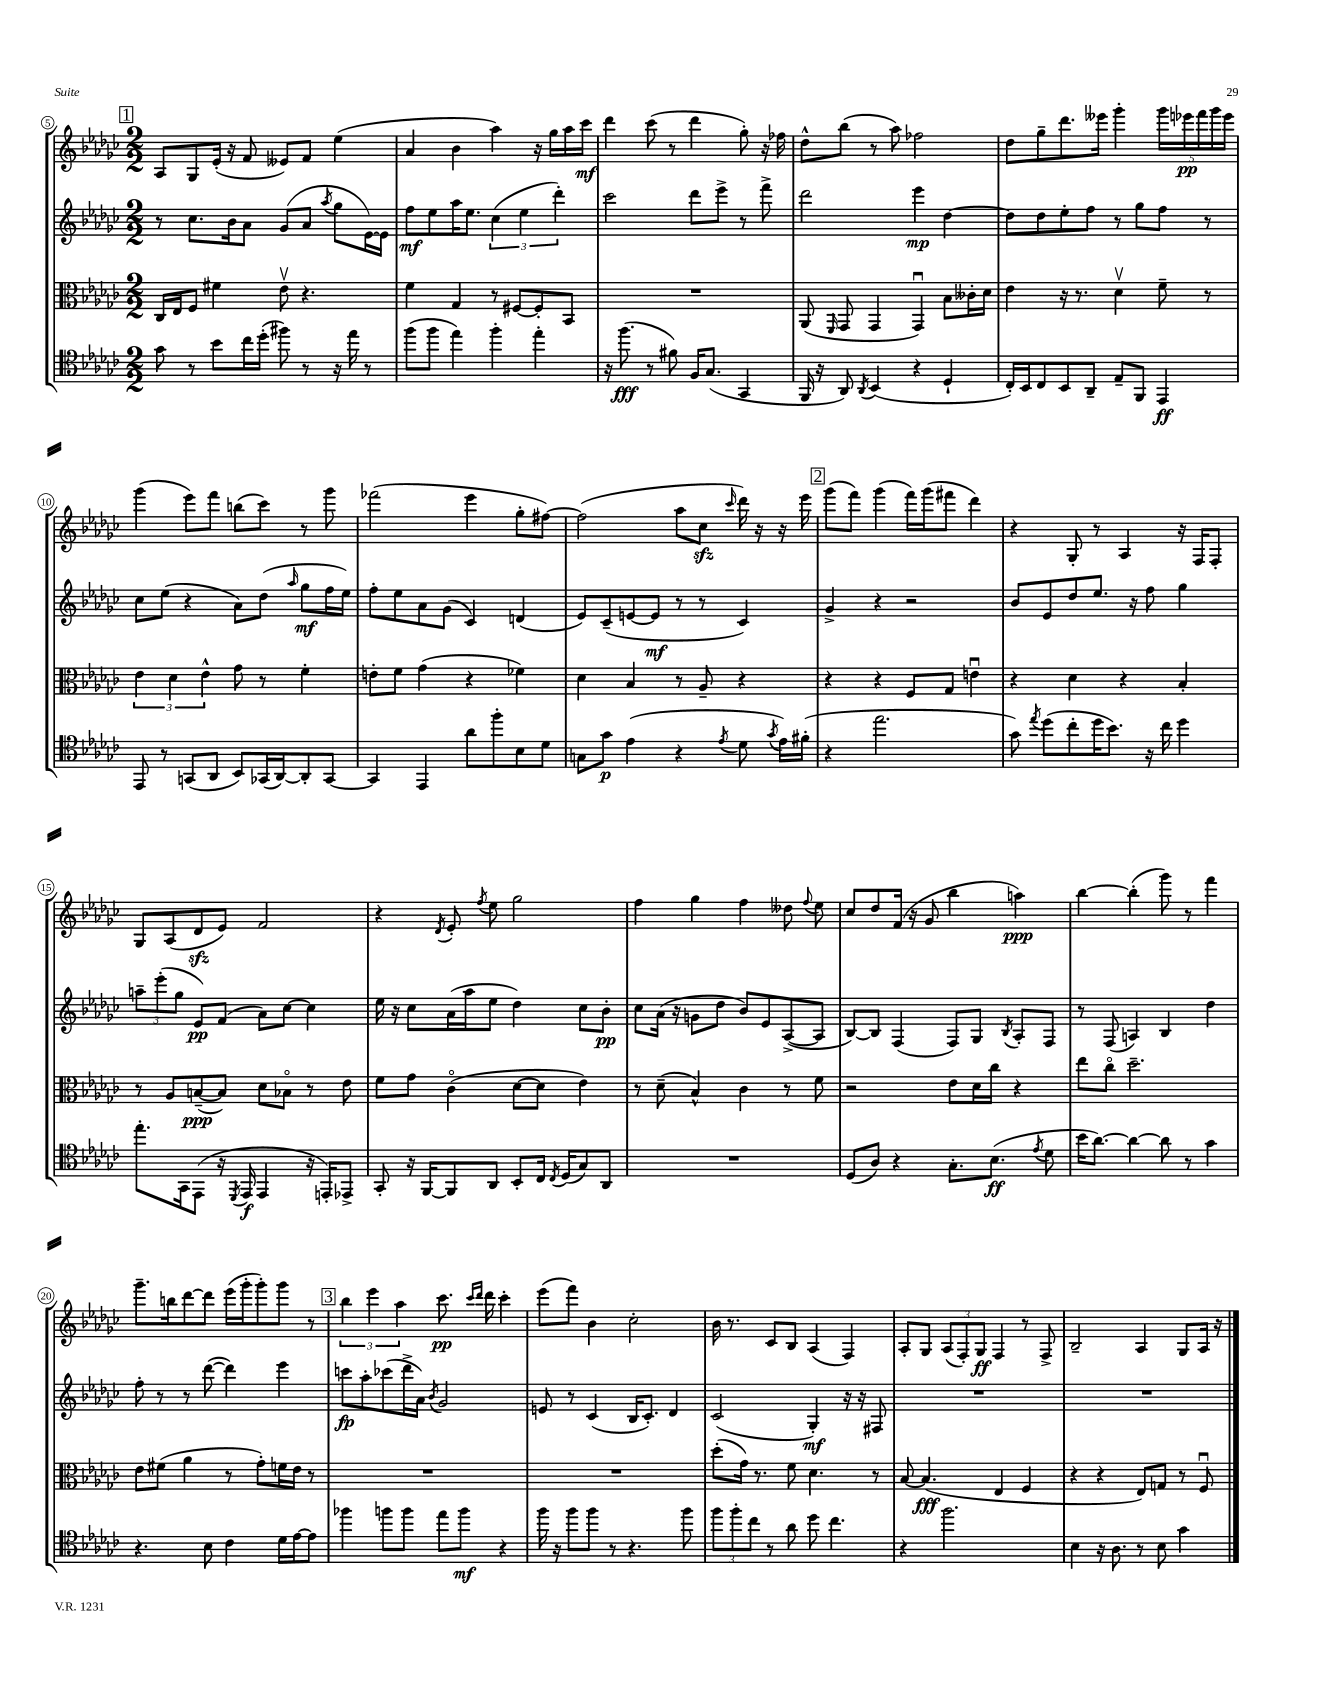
<<
\new StaffGroup <<
\new Staff = "s0" {
    \clef treble \key ges \major \numericTimeSignature \time 2/2
    \autoBeamOff \mark \markup { \box "1" } aes8[ ges8 ees'16]-.( r16 f'8 eeses'8[) f'8] ees''4( |
    aes'4 bes'4 aes''4) r16 ges''16[ aes''16 ces'''16]\mf |
    des'''4 ces'''8( r8 des'''4 ges''8-.) r16 fes''16 |
    des''8[-^ bes''8]( r8 aes''8) fes''2 |
    des''8[ ges''8-- des'''8. eeses'''16] ges'''4-. \tuplet 5/4 { ges'''16[ ees'''16\pp f'''16 ges'''16 ees'''16] } |
    ges'''4( ees'''8[) f'''8] b''8[( ces'''8]) r8 ges'''8 |
    fes'''2( ees'''4 ges''8[-. fis''8]~) |
    fis''2( aes''8[ ces''8]\sfz \grace { ces'''16 } des'''16) r16 r16 ees'''16 |
    \mark \markup { \box "2" } ges'''8[( f'''8]) ges'''4( f'''16[) ges'''16( fis'''8] des'''4) |
    r4 ges8-. r8 aes4 r16 f16[ f8]-. |
    ges8[ aes8( des'8\sfz ees'8]) f'2 |
    r4 \acciaccatura { des'8 } ees'8-. \acciaccatura { f''8 } ees''8 ges''2 |
    f''4 ges''4 f''4 deses''8 \appoggiatura { f''8 } ees''8 |
    ces''8[ des''8 f'16]( r16 ges'8 bes''4 a''4\ppp) |
    bes''4~ bes''4-.( ges'''8) r8 f'''4 |
    ges'''8.[-- b''16 des'''8~ des'''8] ees'''16[( ges'''16-. ges'''8-.) ges'''8] r8 |
    \mark \markup { \box "3" } \tuplet 3/2 { bes''4 ees'''4 aes''4 } ces'''8.\pp \grace { ces'''16[ des'''16] } des'''16 ces'''4-. |
    ees'''8[( f'''8]) bes'4 ces''2-. |
    bes'16 r8. ces'8[ bes8] aes4( f4) |
    aes8[-. ges8] \tuplet 3/2 { aes8[( f8-.) ges8]\ff } f4 r8 f8-> |
    bes2-- aes4 ges8[ aes16] r16 \bar "|." |
}
\new Staff = "s1" {
    \clef treble \key ges \major \numericTimeSignature \time 2/2
    \autoBeamOff \mark \markup { \box "1" } r8 ces''8.[ bes'16 aes'8] ges'8[( aes'8] \acciaccatura { aes''8 } ges''8[ ees'16~) ees'16] |
    f''8[\mf ees''8 aes''16 ees''8.] \tuplet 3/2 { ces''4( ees''4 des'''4-.) } |
    ces'''2 des'''8[ ees'''8]-> r8 f'''8-> |
    des'''2 ees'''4\mp des''4~ |
    des''8[ des''8 ees''8-. f''8] r8 ges''8[ f''8] r8 |
    ces''8[ ees''8]( r4 aes'8[) des''8]( \grace { aes''16 } ges''8[\mf f''16 ees''16]) |
    f''8[-. ees''8 aes'8 ges'8]( ces'4) d'4( |
    ees'8[) ces'8--( e'8~ e'8]\mf r8 r8 ces'4) |
    \mark \markup { \box "2" } ges'4-> r4 r2 |
    bes'8[ ees'8 des''8 ees''8.] r16 f''8 ges''4 |
    \tuplet 3/2 { a''8[-- ees'''8-.( ges''8] } ees'8[\pp) f'8]( aes'8[) ces''8]~ ces''4 |
    ees''16 r16 ces''8[ aes'16( aes''16 ees''8] des''4) ces''8[ bes'8]-.\pp |
    ces''8[ aes'16]( r16 g'8[ des''8] bes'8[) ees'8 aes8~->( aes8] |
    bes8[~) bes8] f4( f8[) ges8] \acciaccatura { bes8 } aes8[-. f8] |
    r8 f8( a4) bes4 des''4 |
    f''8-. r8 r8 des'''8~( des'''4) ees'''4 |
    \mark \markup { \box "3" } c'''8[\fp aes''8-. ces'''8( des'''16-> aes'16]) \acciaccatura { bes'8 } ges'2 |
    e'8 r8 ces'4( bes16[ ces'8.]-.) des'4 |
    ces'2( ges4-.\mf) r16 r16 fis8 |
    R1 |
    R1 \bar "|." |
}
\new Staff = "s2" {
    \clef alto \key ges \major \numericTimeSignature \time 2/2
    \autoBeamOff \mark \markup { \box "1" } ces16[ ees16 f8] fis'4 ees'8\upbow r4. |
    f'4 ges4 r8 fis8[~ fis8-. bes,8] |
    R1 |
    aes,8( \grace { f,16 } ges,8 ges,4 ges,4\downbow) bes8[ ceses'16-. des'16] |
    ees'4 r16 r8. des'4\upbow f'8-- r8 |
    \tuplet 3/2 { ees'4 des'4 ees'4-^ } ges'8 r8 f'4-. |
    e'8[-. f'8] ges'4( r4 fes'4) |
    des'4 bes4 r8 aes8-- r4 |
    \mark \markup { \box "2" } r4 r4 f8[ ges8] e'4\downbow |
    r4 des'4 r4 bes4-. |
    r8 aes8[ b8~--\ppp( b8]) des'8[ bes8]\flageolet r8 ees'8 |
    f'8[ ges'8] ces'4\flageolet( des'8[~ des'8] ees'4) |
    r8 des'8--( bes4-^) ces'4 r8 f'8 |
    r2 ees'8[ des'16 ces''16] r4 |
    ees''8[ ces''8]\flageolet des''2.-- |
    ees'8[ fis'8]( aes'4 r8 ges'8[-.) f'16 ees'16] r8 |
    \mark \markup { \box "3" } R1 |
    R1 |
    des''8[-.( ges'16]) r8. f'8 des'4. r8 |
    bes8~ bes4.\fff( ees4 f4 |
    r4 r4 ees8[) g8] r8 f8\downbow \bar "|." |
}
\new Staff = "s3" {
    \clef tenor \key ges \major \numericTimeSignature \time 2/2
    \autoBeamOff \mark \markup { \box "1" } ges'8 r8 bes'8[ ces''16 des''16]-.( fis''8) r8 r16 ees''16 r8 |
    f''8[( f''8] ees''4) f''4-. ees''4-. |
    r16 f''8.\fff( r8 fis'8) f16[ ges8.]( ges,4 |
    f,16 r16 aes,8) \acciaccatura { aes,8 } bes,4( r4 des4-! |
    ces16[-.) bes,16 ces8 bes,8 aes,8]-- ees8[-- f,8] ees,4\ff |
    ees,8 r8 g,8[( aes,8] bes,8[) ges,16( aes,16~) aes,8-. ges,8]~ |
    ges,4 ees,4 aes'8[ f''8-. bes8 des'8] |
    g8[ ges'8]\p ees'4( r4 \acciaccatura { ees'8 } des'8 \acciaccatura { ges'8 } ees'16[) fis'16]-.( |
    \mark \markup { \box "2" } r4 ees''2. |
    ges'8) \acciaccatura { ees''8 } des''8[( ces''8-. des''16 bes'8.]) r16 ces''16 des''4 |
    ees''8.[-. ges,16 ees,8]( r16 \acciaccatura { des,8 } ees,16\f ees,4 r16 e,16[-.) ees,8]-> |
    ges,8-. r16 f,16[~ f,8 aes,8] bes,8[-. ces16] \acciaccatura { ces8 } des16[( ges8) aes,8] |
    R1 |
    des8[( aes8]) r4 ges8.[-. bes8.]\ff( \acciaccatura { ees'8 } des'8 |
    bes'16[ aes'8.]~) aes'4~ aes'8 r8 ges'4 |
    r4. bes8 ces'4 des'16[ ees'16~ ees'8] |
    \mark \markup { \box "3" } fes''4 f''8[ f''8] ees''8[ f''8]\mf r4 |
    f''16 r16 f''8[ f''8] r8 r4. f''8 |
    \tuplet 3/2 { f''8[ f''8-. ces''8] } r8 aes'8 des''8 ces''4. |
    r4 f''2. |
    bes4 r16 aes8. r8 bes8 ges'4 \bar "|." |
}
>>
>>
\layout { \context { \Score currentBarNumber = #5 \override BarNumber.stencil = #(make-stencil-circler 0.1 0.3 ly:text-interface::print) } }
